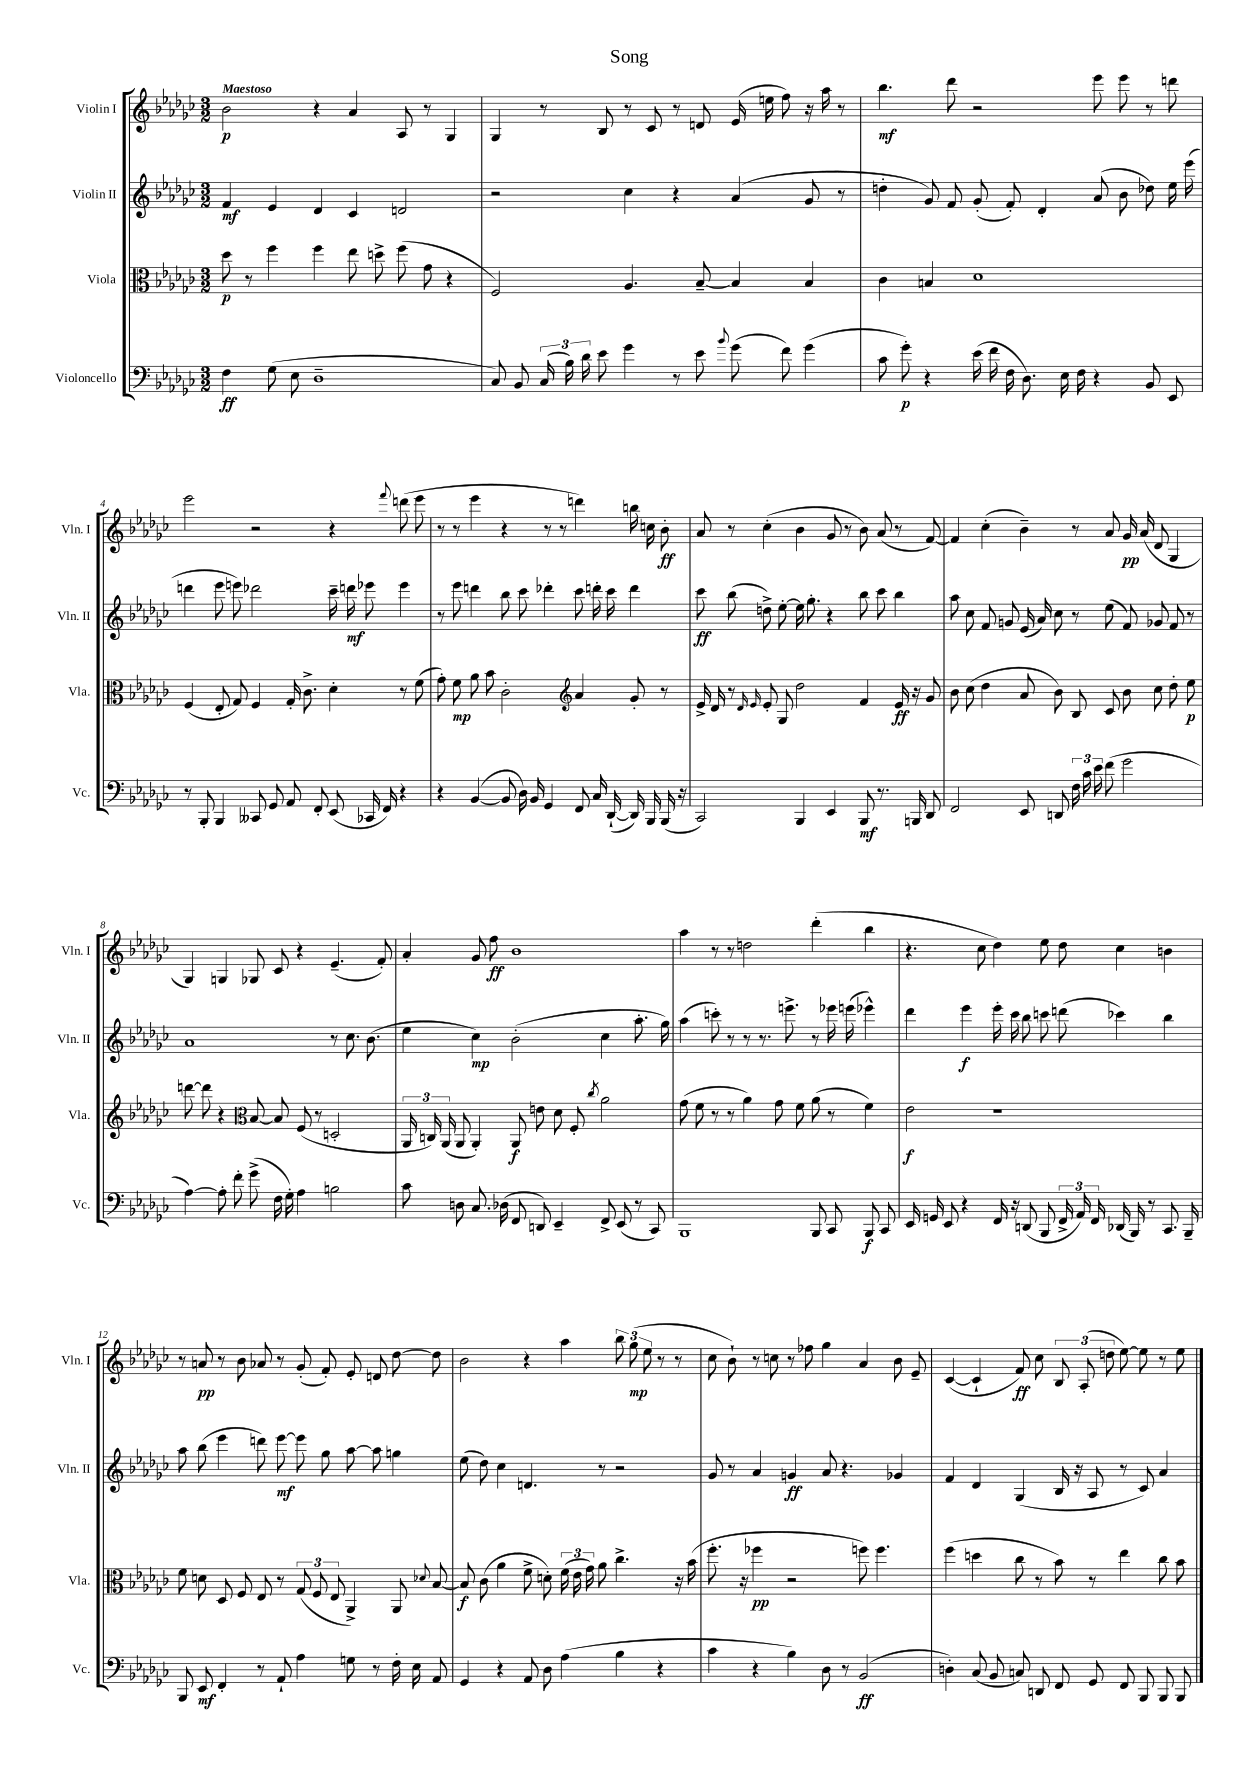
\header { title = "Song" }
<<
\new StaffGroup <<
\new Staff = "s0" \with { instrumentName = "Violin I" shortInstrumentName = "Vln. I" } {
    \clef treble \key ges \major \numericTimeSignature \time 3/2 \tempo "Maestoso"
    \autoBeamOff bes'2\p r4 aes'4 aes8 r8 ges4 |
    ges4 r8 bes8 r8 ces'8 r8 d'8 ees'16( e''16 f''8) r16 aes''16 r8 |
    bes''4.\mf des'''8 r2 ees'''8 ees'''8 r8 d'''8 |
    ees'''2 r2 r4 \appoggiatura { f'''8 } d'''8( ees'''8 |
    r8 r8 ees'''4 r4 r8 r8 d'''4) b''16 c''16 bes'8-.\ff |
    aes'8 r8 ces''4-.( bes'4 ges'8 r8 bes'8) aes'8( r8 f'8~) |
    f'4 ces''4-.( bes'4--) r8 aes'8 ges'16\pp aes'16( des'8 ges4 |
    ges4) g4 ges8 ces'8 r4 ees'4.--( f'8-.) |
    aes'4-. ges'8 f''8\ff bes'1 |
    aes''4 r8 r8 d''2 des'''4-.( bes''4 |
    r4. ces''8 des''4) ees''8 des''8 ces''4 b'4 |
    r8 a'8\pp r8 bes'8 aes'8 r8 ges'8-.( f'8-.) ees'8-. d'8 des''8~ des''8 |
    bes'2 r4 aes''4 \tuplet 3/2 { bes''8 ges''8\mp( ees''8 } r8 r8 |
    ces''8 bes'8-!) r8 c''8 r8 fes''8 ges''4 aes'4 bes'8 ees'8-- |
    ces'4~( ces'4-! f'8\ff) ces''8 \tuplet 3/2 { bes8 aes8-.( d''8 } ees''8~) ees''8 r8 ees''8 \bar "|." |
}
\new Staff = "s1" \with { instrumentName = "Violin II" shortInstrumentName = "Vln. II" } {
    \clef treble \key ges \major \numericTimeSignature \time 3/2
    \autoBeamOff f'4\mf ees'4 des'4 ces'4 d'2 |
    r2 ces''4 r4 aes'4( ges'8 r8 |
    d''4-. ges'8) f'8 ges'8-.( f'8-.) des'4-. aes'8( bes'8 des''8) ees''16 ees'''16( |
    d'''4 ees'''8 e'''8) des'''2 ces'''16-- d'''16\mf ees'''8 ees'''4 |
    r8 ees'''8 d'''4 bes''8 ces'''8 des'''4-. ces'''8 d'''16-. ces'''16 d'''4 |
    ces'''8\ff bes''8( d''8->) ees''8~-. ees''16 ges''8.-. r4 bes''8 ces'''8 bes''4 |
    aes''8 ces''8 f'8 g'8 ees'16( aes'16) ces''8 r8 ees''8( f'8) ges'8 f'8 r8 |
    aes'1 r8 ces''8. bes'8.( |
    ees''4 ces''4\mp) bes'2-.( ces''4 aes''8.-. ges''16) |
    aes''4( c'''8-.) r8 r8 r8. e'''8.-> r8 ees'''16 e'''16( ees'''4-^) |
    des'''4 ees'''4\f ees'''16-. ces'''16 bes''8 c'''8 d'''8( ces'''4) bes''4 |
    aes''8 bes''8( ees'''4 d'''8) ees'''8~\mf ees'''8 ges''8 aes''8~ aes''8 g''4 |
    ees''8( des''8) ces''4 d'4. r8 r2 |
    ges'8 r8 aes'4 g'4\ff aes'8 r4. ges'4 |
    f'4 des'4 ges4( bes16 r16 aes8 r8 ces'8) aes'4 \bar "|." |
}
\new Staff = "s2" \with { instrumentName = "Viola" shortInstrumentName = "Vla." } {
    \clef alto \key ges \major \numericTimeSignature \time 3/2
    \autoBeamOff des''8\p r8 f''4 f''4 ees''8 d''8-> f''8( ges'8 r4 |
    f2) aes4. bes8~-- bes4 bes4 |
    ces'4 b4 des'1 |
    f4( ees8-. ges8) f4 ges16-. ces'8.-> des'4-. r8 f'8( |
    ges'8-.) f'8\mp aes'8 bes'8 ces'2-. \clef treble aes'4 ges'8-. r8 |
    ees'16-> des'16 r8 \grace { des'16 ees'16 } ees'8-. ges8 des''2 f'4 ees'16\ff r16 ges'8 |
    bes'8 ces''8( des''4 aes'8 bes'8) bes8 ces'8 bes'8 ces''8 des''8-. ees''8\p |
    d'''8~ d'''8 r4 \clef alto bes8~ bes8 f8( r8 d2-. |
    \tuplet 3/2 { aes,16 c16) aes,16( } aes,8 aes,4-.) aes,8\f e'8 des'8 f8-. \acciaccatura { ces''8 } aes'2 |
    ges'8( f'8 r8 r8 aes'4) ges'8 f'8 aes'8( r8 f'4) |
    ees'2\f r1 |
    f'8 d'8 des8 f8 ees8 r8 \tuplet 3/2 { ges8( f8 ees8 } aes,4->) aes,8 \appoggiatura { des'8 } bes8~ |
    bes8\f ces'8( aes'4 f'8-> d'8-.) \tuplet 3/2 { f'16( ees'16 ges'16) } aes'8 ces''4.-> r16 bes'16( |
    f''8.-. r16 fes''4\pp r2 f''8) f''4. |
    f''4( d''4 ces''8 r8 bes'8) r8 ees''4 ces''8 bes'8 \bar "|." |
}
\new Staff = "s3" \with { instrumentName = "Violoncello" shortInstrumentName = "Vc." } {
    \clef bass \key ges \major \numericTimeSignature \time 3/2
    \autoBeamOff f4\ff ges8( ees8 des1-- |
    ces8) bes,8 \tuplet 3/2 { ces16( bes16) des'16 } ees'8 ges'4 r8 ees'8 \appoggiatura { bes'8 } ges'8( f'8) ges'4( |
    ces'8 ges'8-.\p) r4 ees'16( f'16 f16 des8.) ees16 f16 r4 bes,8 ees,8 |
    r8 bes,,8-. bes,,4 ceses,8 ges,8 aes,8 f,8-. ees,8( ces,16 f,16) r4 |
    r4 bes,4~( bes,8 des16) bes,16 ges,4 f,8 ces16 des,16~-!( des,16) bes,,16 bes,,16( r16 |
    ces,2) bes,,4 ees,4 bes,,8\mf r8. b,,16 des,8 |
    f,2 ees,8 d,8 \tuplet 3/2 { f16 ces'16 ees'16 } f'8( ges'2 |
    aes4~) aes8-. f'8-. ges'8->( f16 ges16-.) aes4 b2 |
    ces'8 d8 ces8. des16( f,8 d,8) ees,4-- f,8-> ees,8( r8 ces,8) |
    bes,,1 bes,,8 ces,8 bes,,8\f ces,8 |
    ees,16 g,16 ees,8 r4 f,16 r16 d,8( bes,,8 \tuplet 3/2 { f,16-> aes,16) f,16 } des,16( bes,,16) r8 ces,8. bes,,16-- |
    bes,,8 ees,8\mf f,4-. r8 aes,8-! aes4 g8 r8 f16-. ees16 aes,8 |
    ges,4 r4 aes,8 des8 aes4( bes4 r4 |
    ces'4 r4 bes4) des8 r8 bes,2\ff( |
    d4-.) ces8( bes,8 c8) d,8 f,8 ges,8 f,8 bes,,8 bes,,8 bes,,8 \bar "|." |
}
>>
>>
